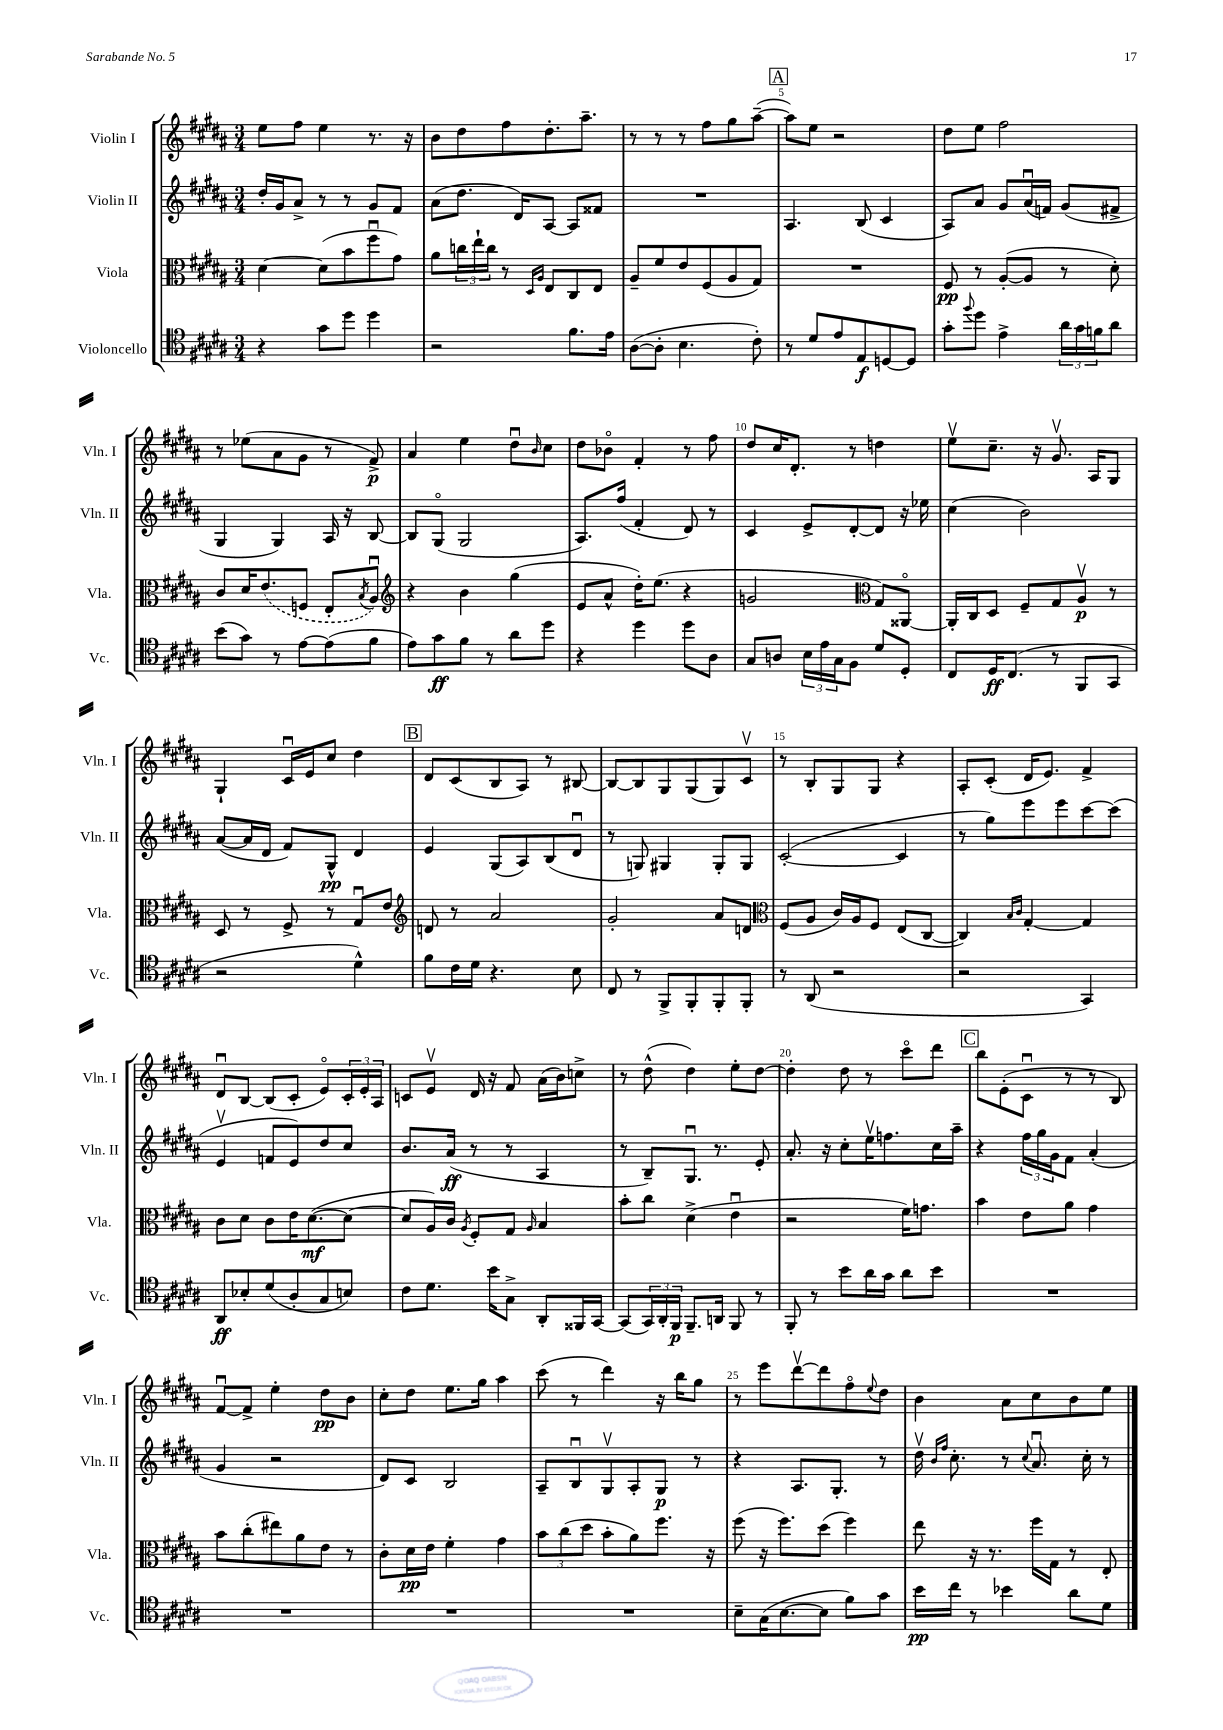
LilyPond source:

<<
\new StaffGroup <<
\new Staff = "s0" \with { instrumentName = "Violin I" shortInstrumentName = "Vln. I" } {
    \clef treble \key b \major \numericTimeSignature \time 3/4
    e''8 fis''8 e''4 r8. r16 |
    b'8 dis''8 fis''8 dis''8.-. ais''8.-- |
    r8 r8 r8 fis''8 gis''8 ais''8~--( |
    \mark \markup { \box "A" } ais''8) e''8 r2 |
    dis''8 e''8 fis''2 |
    r8 ees''8( ais'8 gis'8 r8 fis'8->\p) |
    ais'4 e''4 dis''8\downbow \grace { b'16 } cis''8 |
    dis''8 bes'8\flageolet fis'4-. r8 fis''8 |
    dis''8 cis''16 dis'8.-. r8 d''4 |
    e''8\upbow cis''8.-- r16 gis'8.\upbow ais16 gis8 |
    gis4-! cis'16\downbow e'16 cis''8 dis''4 |
    \mark \markup { \box "B" } dis'8 cis'8( b8 ais8) r8 bis8~ |
    bis8~ bis8 gis8 gis8( gis8) cis'8\upbow |
    r8 b8-. gis8 gis8 r4 |
    ais8-. cis'8-.( dis'16 e'8.) fis'4-> |
    dis'8\downbow b8~ b8( cis'8-. e'8\flageolet) \tuplet 3/2 { cis'16-. e'16-. ais16 } |
    c'8 e'8\upbow dis'16 r16 fis'8 ais'16( b'16) c''8-> |
    r8 dis''8-^( dis''4) e''8-. dis''8~ |
    dis''4-. dis''8 r8 cis'''8\flageolet dis'''8 |
    \mark \markup { \box "C" } b''8 e'8-.( cis'8\downbow r8 r8 b8) |
    fis'8~\downbow fis'8-> e''4-. dis''8\pp b'8 |
    cis''8-. dis''8 e''8. gis''16 ais''4 |
    cis'''8( r8 dis'''4) r16 b''16 gis''8 |
    r8 e'''8 dis'''8~\upbow dis'''8 fis''8\flageolet \appoggiatura { e''8 } dis''8 |
    b'4 ais'8 cis''8 b'8 e''8 \bar "|." |
}
\new Staff = "s1" \with { instrumentName = "Violin II" shortInstrumentName = "Vln. II" } {
    \clef treble \key b \major \numericTimeSignature \time 3/4
    dis''16-. gis'16 ais'8-> r8 r8 gis'8 fis'8 |
    ais'8( dis''8. dis'16) ais8~ ais8 fisis'8 |
    R2. |
    \mark \markup { \box "A" } ais4. b8( cis'4 |
    ais8) ais'8 gis'8 ais'16\downbow( f'16) gis'8( fis'8-> |
    gis4 gis4) ais16 r16 b8~ |
    b8 gis8\flageolet( gis2 |
    ais8.) fis''16( fis'4-. dis'8) r8 |
    cis'4 e'8-> dis'8~-. dis'8 r16 ees''16 |
    cis''4( b'2) |
    ais'8~( ais'16 dis'16 fis'8) gis8-^\pp dis'4 |
    \mark \markup { \box "B" } e'4 gis8( ais8) b8( dis'8\downbow |
    r8 g8) gis4 gis8-. gis8 |
    cis'2~-.( cis'4 |
    r8 gis''8) e'''8 e'''8 cis'''8~ cis'''8( |
    e'4\upbow f'8 e'8) dis''8 cis''8 |
    b'8. ais'16\ff( r8 r8 ais4 |
    r8 b8--) gis8.\downbow r8. e'8-. |
    ais'8.-. r16 cis''8-. e''16\upbow f''8. cis''16 ais''16-- |
    \mark \markup { \box "C" } r4 \tuplet 3/2 { fis''16 gis''16 gis'16 } fis'8 ais'4-.( |
    gis'4 r2 |
    dis'8) cis'8 b2 |
    ais8-- b8\downbow gis8\upbow ais8-. gis8\p r8 |
    r4 ais8. gis8.-. r8 |
    dis''16\upbow \grace { b'16 fis''16 } cis''8.-. r8 \appoggiatura { cis''8 } ais'8.\downbow cis''16-. r8 \bar "|." |
}
\new Staff = "s2" \with { instrumentName = "Viola" shortInstrumentName = "Vla." } {
    \clef alto \key b \major \numericTimeSignature \time 3/4
    dis'4~ dis'8( b'8 fis''8\downbow gis'8) |
    ais'8 \tuplet 3/2 { c''16 e''16-! c''16 } r8 \grace { dis16 ais16 } e8 cis8 e8 |
    ais8-- fis'8 e'8 fis8( ais8 gis8) |
    \mark \markup { \box "A" } R2. |
    fis8\pp r8 ais8~-.( ais8 r8 dis'8-.) |
    cis'8 dis'16 \once \slurDashed e'8.( f8 e8-. \acciaccatura { b8 } ais8\downbow) |
    \clef treble r4 b'4 gis''4( |
    e'8 ais'8-^ dis''16-.) e''8.( r4 |
    g'2 \clef alto gis8) aisis,8~\flageolet |
    aisis,16-. cis16 dis8 fis8-- gis8 ais8\upbow\p r8 |
    dis8 r8 fis8-> r8 gis8\downbow e'8 |
    \mark \markup { \box "B" } \clef treble d'8 r8 ais'2 |
    gis'2-. ais'8 d'8 |
    \clef alto fis8( ais8 cis'16) ais16 fis8 e8( cis8~ |
    cis4) \grace { b16 cis'16 } gis4~-. gis4 |
    cis'8 dis'8 cis'8 e'16 dis'8.~\mf( dis'8~ |
    dis'8 ais16) cis'16 \acciaccatura { ais8 } fis8-. gis8 \grace { ais16 } b4 |
    b'8-. cis''8 dis'4->( e'4\downbow |
    r2 fis'16) g'8. |
    \mark \markup { \box "C" } b'4 e'8 ais'8 gis'4 |
    b'8 cis''8-.( eis''8) ais'8 e'8 r8 |
    cis'8-. dis'16\pp e'16 fis'4-. gis'4 |
    \tuplet 3/2 { b'8 cis''8( dis''8 } b'8-. ais'8) fis''8. r16 |
    fis''8( r16 fis''8.) dis''8( fis''4) |
    e''8 r16 r8. fis''16 gis16 r8 e8-. \bar "|." |
}
\new Staff = "s3" \with { instrumentName = "Violoncello" shortInstrumentName = "Vc." } {
    \clef tenor \key b \major \numericTimeSignature \time 3/4
    r4 gis'8 dis''8 dis''4 |
    r2 fis'8. e'16 |
    ais8~( ais8-. b4. cis'8-.) |
    \mark \markup { \box "A" } r8 dis'8 e'8 e8\f d8~ d8 |
    gis'8-. \appoggiatura { fis''8 } dis''8 e'4-> \tuplet 3/2 { ais'16 gis'16 f'16 } ais'8 |
    b'8( gis'8) r8 e'8~ e'8( fis'8 |
    e'8) gis'8\ff fis'8 r8 ais'8 dis''8 |
    r4 dis''4 dis''8 ais8 |
    gis8 a8 \tuplet 3/2 { b16 e'16 gis16 } fis8 dis'8 dis8-. |
    cis8 dis16\ff cis8.( r8 fis,8 gis,8 |
    r2 dis'4-^) |
    \mark \markup { \box "B" } fis'8 cis'16 dis'16 r4. b8 |
    cis8 r8 fis,8-> fis,8-. fis,8-. fis,8-. |
    r8 ais,8( r2 |
    r2 gis,4) |
    ais,8\ff bes8-. dis'8( ais8-. gis8 b8) |
    cis'8 dis'8. b'16 gis8-> ais,8-. fisis,16 gis,16~ |
    gis,8( \tuplet 3/2 { gis,16) ais,16-. fis,16\p } fis,8.-- a,16 fis,8 r8 |
    fis,8-. r8 b'8 ais'16 gis'16 ais'8 b'8 |
    \mark \markup { \box "C" } R2. |
    R2. |
    R2. |
    R2. |
    b8-- gis16( b8.~ b8 fis'8) gis'8 |
    b'16\pp cis''16 r8 bes'4 ais'8 dis'8 \bar "|." |
}
>>
>>
\layout { \context { \Score currentBarNumber = #2 \override BarNumber.break-visibility = ##(#f #t #t) barNumberVisibility = #(every-nth-bar-number-visible 5) } }
